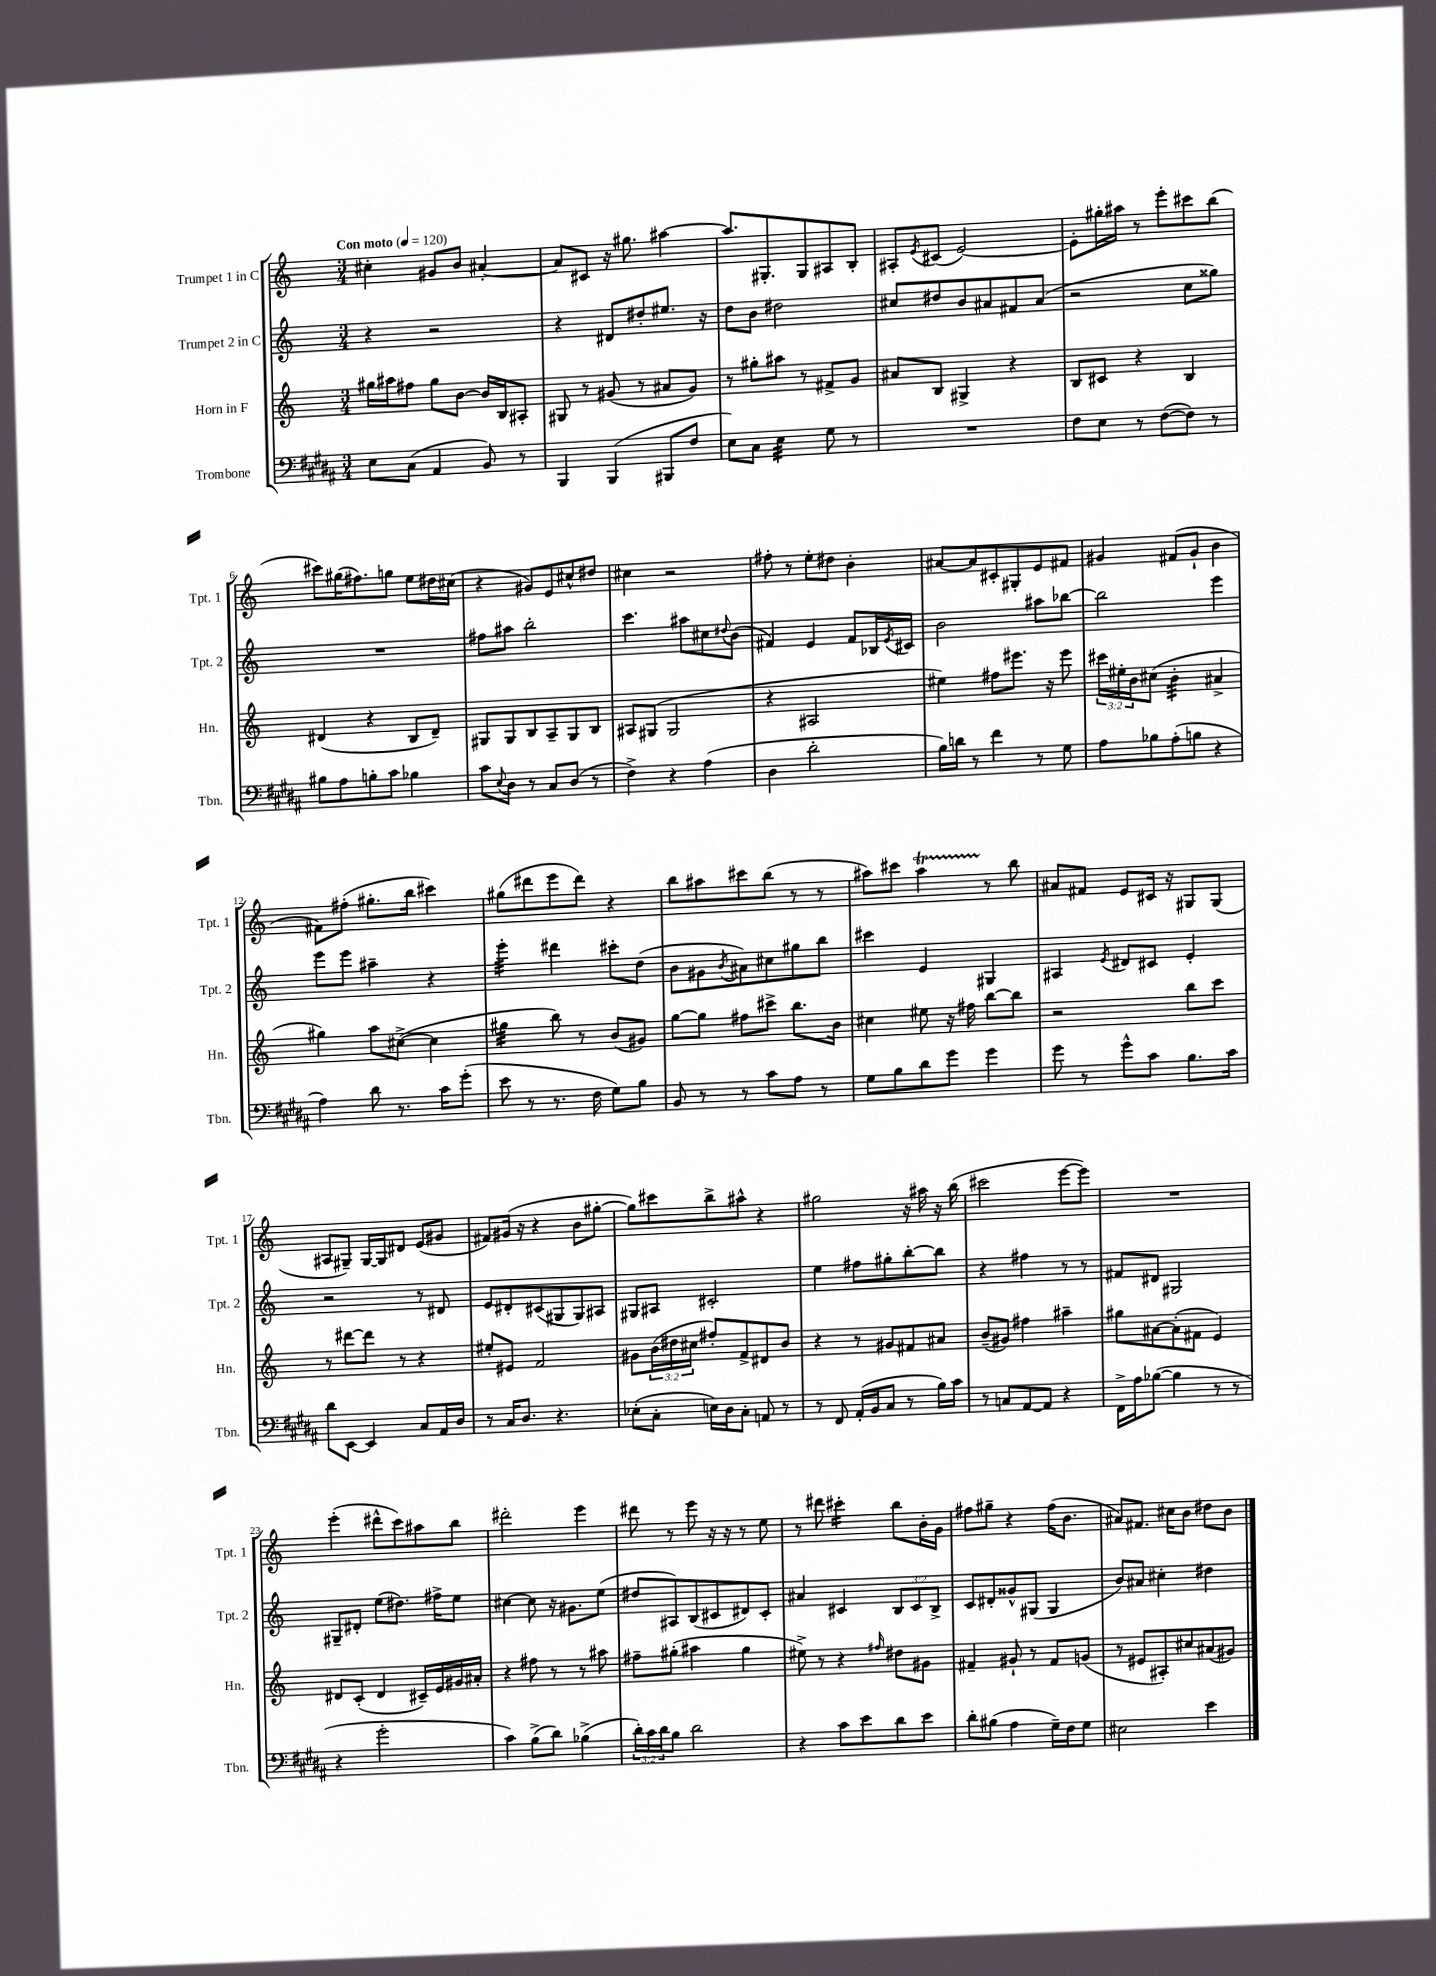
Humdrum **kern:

**kern	**kern	**kern	**kern
*staff4	*staff3	*staff2	*staff1
*clefF4	*clefG2	*clefG2	*clefG2
*k[f#c#g#d#a#]	*k[]	*k[]	*k[]
*M3/4	*M3/4	*M3/4	*M3/4
*MM120	*MM120	*MM120	*MM120
8E	16gg#	4r	4cc#'
.	16aa#	.	.
(8C#	8ff#	.	.
4AA#	8gg#	2r	8g#
.	[8b	.	8b
8BB)	16b]	.	[4a#'
.	16B	.	.
8r	8A#'	.	.
=	=	=	=
4BBB	8G#	4r	8a#]
.	8r	.	8c#
(4BBB	(8g#	8d#	16r
.	.	.	8.gg#
.	8r	8dd#'	.
8BBB#	8a#	8.ee#	[4aa#
8F#	8g#)	.	.
.	.	16r	.
=	=	=	=
8E)	8r	8dd	8.aa#]
8C#	8gg#'	8b	.
.	.	.	8.G#'
4E	8aa#	2dd#	.
.	8r	.	8G#
8G#	8f#^	.	8A#
8r	8g	.	8B'
=	=	=	=
2.r	8a#	8cc#	8A#'
.	.	.	8qe
.	8B	8dd#	(8c#
.	4G#^	8b	[2e)
.	.	8a#	.
.	4r	8f#	.
.	.	(8a#	.
=	=	=	=
8F#	8B	2r	8e']
8E	8c#	.	16gg#'
.	.	.	16aa#
8r	4r	.	8r
([8F#	.	.	8eee'
8F#])	4B	8cc	8ccc#
8r	.	8gg##)	(8bb
=	=	=	=
8B#	(4d#	2.r	8ccc#)
8A#	.	.	(16gg#
.	.	.	8.ff#)
8B'	4r	.	.
8c#	.	.	8gg
4B-	8B	.	8ee
.	8d#~)	.	16dd#
.	.	.	(16cc#
=	=	=	=
8c#	8G#	8ff#	4r
8qqE	.	.	.
8D#	8G#	8aa#	.
8r	8B	2bb'	8g#)
8C#	8A~	.	8e
(8D#	8G#	.	8cc#^^
8r	8B	.	8dd#
=	=	=	=
4F#^)	8A#	4.ccc	4cc#
.	(8G#	.	.
4r	2G#	.	2r
.	.	8aa#	.
(4A#	.	8cc#	.
.	.	8qqdd#	.
.	.	(8b	.
=	=	=	=
4D#	4r	4f#)	8ff#'
.	.	.	8r
2d#'	2A#	4e	8ee'
.	.	.	8dd#
.	.	8f#	4b'
.	.	16B-	.
.	.	8qe	.
.	.	16c#	.
=	=	=	=
16B)	4ee#)	2b	[8a#
16d	.	.	.
8r	.	.	8a#]
4f#	8ff#	.	8c#'
.	8.eee#	.	8G#'
8r	.	8aa#	8e
.	16r	.	.
8G#	8eee#	[8bb-	8f#
=	=	=	=
8A#	24ccc#	2bb-]	4g#
.	24ee#'	.	.
.	24b	.	.
8B-	(8cc#	.	.
(8A#'	4b'	.	(8f#
8B	.	.	8g#`
4r	4a#^	4eee	4b
=	=	=	=
4A#)	4gg#)	8eee	8f#)
.	.	8eee	(8ff#'
8d#	8aa	4aa#~	8.gg#'
8.r	([8cc#^	.	.
.	.	.	16bb
.	4cc#]	4r	4ccc#)
16c#	.	.	.
(8g#'	.	.	.
=	=	=	=
8e	4gg#	4eee'	(8gg#
8r	.	.	8ddd#
8.r	8bb)	4ddd#	8eee
.	8r	.	8ddd#)
16F#	.	.	.
8G#)	(8b	8ccc#'	4r
8B	8g#)	(8dd	.
=	=	=	=
8BB	[8gg	8b	8bb
8r	8gg]	8g#	8aa#
.	.	8qb	.
8r	8ff#	8a#)	8ccc#
8c#	8ccc#^	8cc#	(8bb
8A#	8.bb	8gg#	8r
8r	.	8bb	8r
.	16b	.	.
=	=	=	=
8G#	4cc#	4ccc#	8aa#)
8B	.	.	8ccc#
8d#	8ee#	4e	4aa#
8g#	16r	.	.
.	16ff#	.	.
4g#	[8bb	4G#	8r
.	8bb]	.	8bb
=	=	=	=
8g#	2r	4A#	8a#
8r	.	.	8f#
.	.	8qe	.
8g#^^	.	8d#	8e
8c#	.	8c#	16c#
.	.	.	16r
8.B	8bb	4e'	8G#
.	8ccc	.	(8G#
16c#	.	.	.
=	=	=	=
8d#	8r	2r	8A#
[8EE	[8ddd#	.	8G#~)
4EE]	8ddd#]	.	[16G#
.	.	.	16G#]
.	8r	.	8d#
8C#	4r	8r	(8e
16AA#	.	8d#	8g#
16D#	.	.	.
=	=	=	=
8r	8ee#'	8e	8f#)
16C#	8e#	8d#'	(16g#
8.D#	.	.	16r
.	2f	(8c#	4r
4.r	.	8G#	.
.	.	8G#)	8b
.	.	8A#	[8gg#'
=	=	=	=
(8E-'	8g#	8G#	8gg#])
8C#'	(24b	8A#	8ccc#
.	24dd#	.	.
.	24cc#	.	.
16E)	8ff#')	2c#'	8bb^
16D#	.	.	.
8C#'	8f^	.	8aa#^^
8AA	8d#	.	4r
8r	8b	.	.
=	=	=	=
8r	4r	4ee	2gg#
8FF#	.	.	.
(16AA#'	8r	8ff#	.
16BB	.	.	.
8C#	8g#	8gg#'	.
8r	8f#	[8bb'	16r
.	.	.	16aa#
16B)	8a#	8bb]	16r
16c#	.	.	(16bb
=	=	=	=
8r	(8b~	4r	2ccc#
8C	8g#)	.	.
[8AA#	4ff#	4ff#	.
8AA#]	.	.	.
4r	4aa#~	8r	[8eee
.	.	8r	8eee])
=	=	=	=
16FF#^	8gg#	8f#	2.r
16A#	.	.	.
([8B-	[8a#	8d#	.
4B-]	(8a#']	2G#	.
.	8f#	.	.
8r	4e)	.	.
8r	.	.	.
=	=	=	=
4r	8d#	8G#~	(4eee'
.	(8c'	8d#'	.
2g#'	4d#	(8ee	8ddd#^^
.	.	8.dd#)	8ccc)
.	16c#~)	.	8aa#
.	16e	16ff#^	.
.	16g#	8ee	8bb
.	16a#'	.	.
=	=	=	=
4c#)	4r	[4cc#	2ddd#'
(8B^	8ff#	8cc#]	.
8d#)	8r	16r	.
.	.	8.g#	.
(4B-^	8r	.	4eee
.	8aa#	(8ee	.
=	=	=	=
24d#')	8ff#~	8dd#	8ddd#
24c#	.	.	.
24d#	.	.	.
8B	(8gg#'	8A#)	8r
2d#	4aa#	(8B	8eee
.	.	8c#	16r
.	.	.	16r
.	4gg#	8d#)	8r
.	.	8c#'	8ee
=	=	=	=
4r	8ee#^)	4a#	8r
.	8r	.	8ddd#
8c#	4r	4c#	4ccc#'
8e	.	.	.
.	16qqff#	.	.
8d#	8dd#	12B	8bb
.	.	12c#	.
8e	8g#	.	16b'
.	.	12B^	.
.	.	.	16g
=	=	=	=
8d#'	4f#~	8c	8ff#
(8B#	.	8d#'	8gg#~
4A#	8g#`	8g##^^	4r
.	8r	(8G#	.
16G#~)	8f#	4G#	(16ff#
16F#	.	.	8.b
8G#	(8g	.	.
=	=	=	=
2E#	8r	8b)	8a#)
.	8e#	8a#	8.f#
.	8A#')	4cc#'	.
.	.	.	16cc#
.	8cc#	.	8b
4e	(8a#	4dd#	8dd#
.	8g#)	.	8b
==	==	==	==
*-	*-	*-	*-
